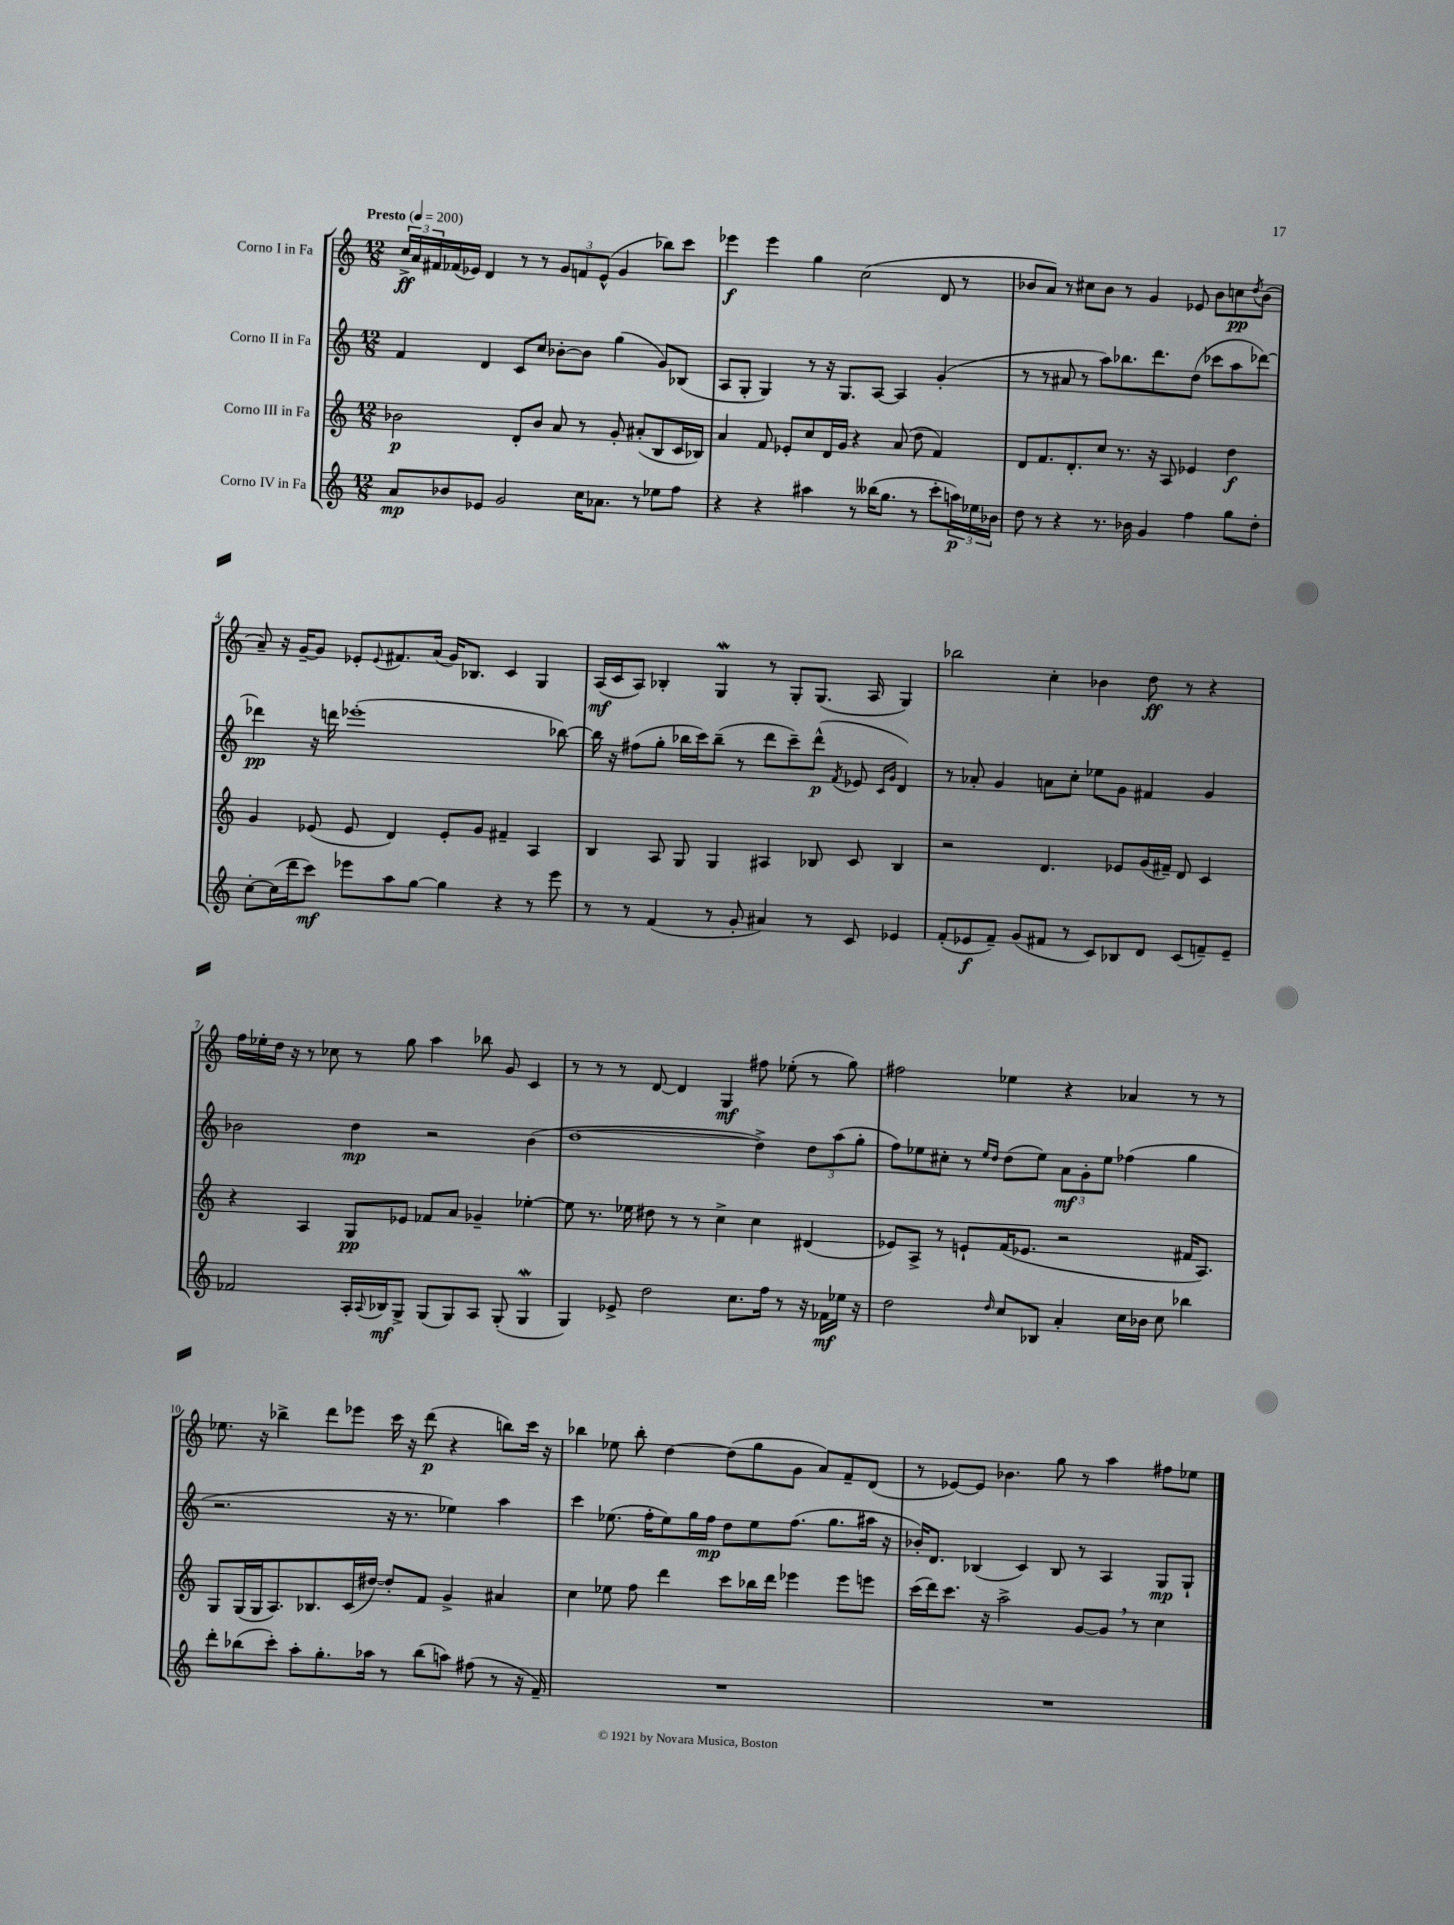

**kern	**kern	**kern	**kern
*staff4	*staff3	*staff2	*staff1
*clefG2	*clefG2	*clefG2	*clefG2
*k[]	*k[]	*k[]	*k[]
*M12/8	*M12/8	*M12/8	*M12/8
*MM200	*MM200	*MM200	*MM200
8a	2b-	4f	24cc^
.	.	.	24a
.	.	.	24f#
8b-	.	.	(16f-
.	.	.	16e-)
8e-	.	4d	4d
2g	.	.	.
.	8d'	8c	8r
.	8b-	8cc	8r
.	8a	[8b-'	12g
.	.	.	12f
16cc	8r	8b-]	.
.	.	.	(12e-^^
8.a-	.	.	.
.	8g'	(4gg	4g
8r	(8a#'	.	.
8ee-	8B	8g)	8bb-)
8ff	16c	(8B-	8ccc
.	16B-)	.	.
=	=	=	=
4r	4a	8A	4eee-
.	.	8G'	.
4r	8f	4G)	4eee-
.	8e-'	.	.
4aa#	8cc	8r	4gg
.	16d	16r	.
.	16g	8.G	.
8r	4r	.	(2cc
(16bb--	.	[8A	.
8.gg	.	.	.
.	(8a	4A]	.
8r	8dd	.	.
8ccc'	4f)	(4g'	8d
24aa)	.	.	8r
24ee-	.	.	.
24b-	.	.	.
=	=	=	=
8dd	8d	8r	8b-
8r	8.f	8r	8a)
4r	.	8a#	8r
.	8.d'	.	.
.	.	8r	8cc#
8.r	8cc	8aa)	8b-
.	8.r	8.bb-	8r
16b-	.	.	.
4g	.	.	4g
.	16r	8.ddd	.
.	8A	.	.
4ff	4e-	(8dd	8e-
.	.	8ccc-	8b-
8gg	4dd	8aa	8cc
.	.	.	8qdd
8dd'	.	[8ddd-)	(8b-
=	=	=	=
[8cc'	4g	4ddd-]	8a~)
(16cc]	.	.	16r
16ddd	.	.	[16g~
8ccc)	(8e-	16r	8g]
.	.	16ddd	.
8eee-	8e-	(1eee-'	8e-'
.	.	.	8qqe-
8aa	4d)	.	8.f#
[8gg	.	.	.
.	.	.	(16a
4gg]	8e-'	.	16g)
.	.	.	8.B-
.	8g	.	.
4r	4f#~	.	4c
8r	4A	.	4G
8eee-	.	[8bb-)	.
=	=	=	=
8r	4B	16bb-]	(16A
.	.	16r	16c
8r	.	(8ff#	8A)
(4f	8A	8gg'	4B-'
.	8G	16bb-	.
.	.	16ccc)	.
8r	4G	(8bb-~	4G
8g'	.	8r	.
4a#)	4A#	8ddd	8r
.	.	8ccc~)	8G'
8r	8B-	(8ddd^^	(8.G
.	.	8qf	.
8c	8c	8e-	.
.	.	.	16A
.	.	16qqc	.
.	.	16qqg	.
4e-	4B-	4d)	4G)
=	=	=	=
(8f'	2r	8r	2bb-
8e-	.	8a-'	.
8f~)	.	4g	.
(8g	.	.	.
8f#	4.d	8a	4cc'
8r	.	8cc'	.
8c)	.	8ee-	4b-
8B-	8e-	8g	.
8d	(16g	4f#	8dd
.	16f#~)	.	.
(8c	8d	.	8r
8f~)	4c	4g	4r
8e-~	.	.	.
=	=	=	=
2f-	4r	2b-	16ff
.	.	.	16ee-'
.	.	.	16dd
.	.	.	16r
.	4A	.	8r
.	.	.	8cc-
16A'	8G	4dd	8r
8qqA	.	.	.
16B-	.	.	.
8G^	8e-	.	8gg
(8G	8f-	2r	4aa
8G)	8a	.	.
8A	4g-~	.	8bb-
(8G'	.	.	8g
4G	[4ee-'	(4b-	4c
=	=	=	=
4G)	8ee-]	[1dd	8r
.	8.r	.	8r
8e-^	.	.	8r
.	16ee-	.	.
2dd	8dd#	.	[8d
.	8r	.	4d]
.	8r	.	.
.	4cc^	.	4G
8.cc	.	.	.
.	4cc	4dd^])	8ff#
16ff	.	.	.
8r	.	.	(8ee-'
16r	(4d#	12dd	8r
16f-	.	.	.
.	.	(12aa	.
16ee-	.	.	8gg)
.	.	12gg'	.
16r	.	.	.
=	=	=	=
2dd	8e-)	8ff)	2ff#
.	8A^	8ee-	.
.	8r	8cc#'	.
.	8e`	8r	.
.	.	16qqee-	.
16qqdd	.	16qqdd	.
8cc	(16f	(8dd	4ee-
.	8.e-	.	.
8B-	.	8ee-)	.
4a'	2r	12a	4r
.	.	12g'	.
.	.	12ee-	.
16cc	.	(4ff-	4a-
16b-	.	.	.
8cc	.	.	.
4bb-	16f#	4gg	8r
.	8.A)	.	.
.	.	.	8r
=	=	=	=
8ddd'	8G	2.r	8.ee-
(8bb-	(16G	.	.
.	16G	.	16r
8ccc')	8.A)	.	4bb-^
8aa'	.	.	.
.	8.B-	.	.
8.gg'	.	.	8ddd
.	(16c	.	8eee-
16aa-	[16dd#)	.	.
8r	8dd#']	16r	16ccc
.	.	8.r	16r
(8bb-	8f	.	(8ddd
8aa)	4g^	4ee-)	4r
(8ff#	.	.	.
8r	4a#	4aa	8bb)
16r	.	.	16ccc
16f~)	.	.	16r
=	=	=	=
1.r	4cc	4ccc	4bb-
.	8ee-	(8.ee-	8ee-
.	8ff	.	8bb-'
.	.	16ff'	.
.	4ddd	8ee-)	[4dd
.	.	16gg	.
.	.	16ff	.
.	8ccc	8dd	(8dd]
.	16bb-	8ee-	8gg
.	16ddd	.	.
.	4eee-	(8.ff	8g
.	.	.	8a)
.	.	8.gg	.
.	8eee-	.	8f~
.	8eee	16aa#	(8d
.	.	16r	.
=	=	=	=
1.r	(16ccc	16b-')	8r
.	16ddd)	8.d	.
.	8.ccc	.	[8e-)
.	.	(4B-	8e-]
.	16r	.	.
.	2aa^	.	4.b-
.	.	4c)	.
.	.	8B-	8gg
.	[8g	8r	8r
.	8g]	4A	4aa
.	8r	.	.
.	4cc	8G	8ff#
.	.	8G`	8ee-
==	==	==	==
*-	*-	*-	*-
